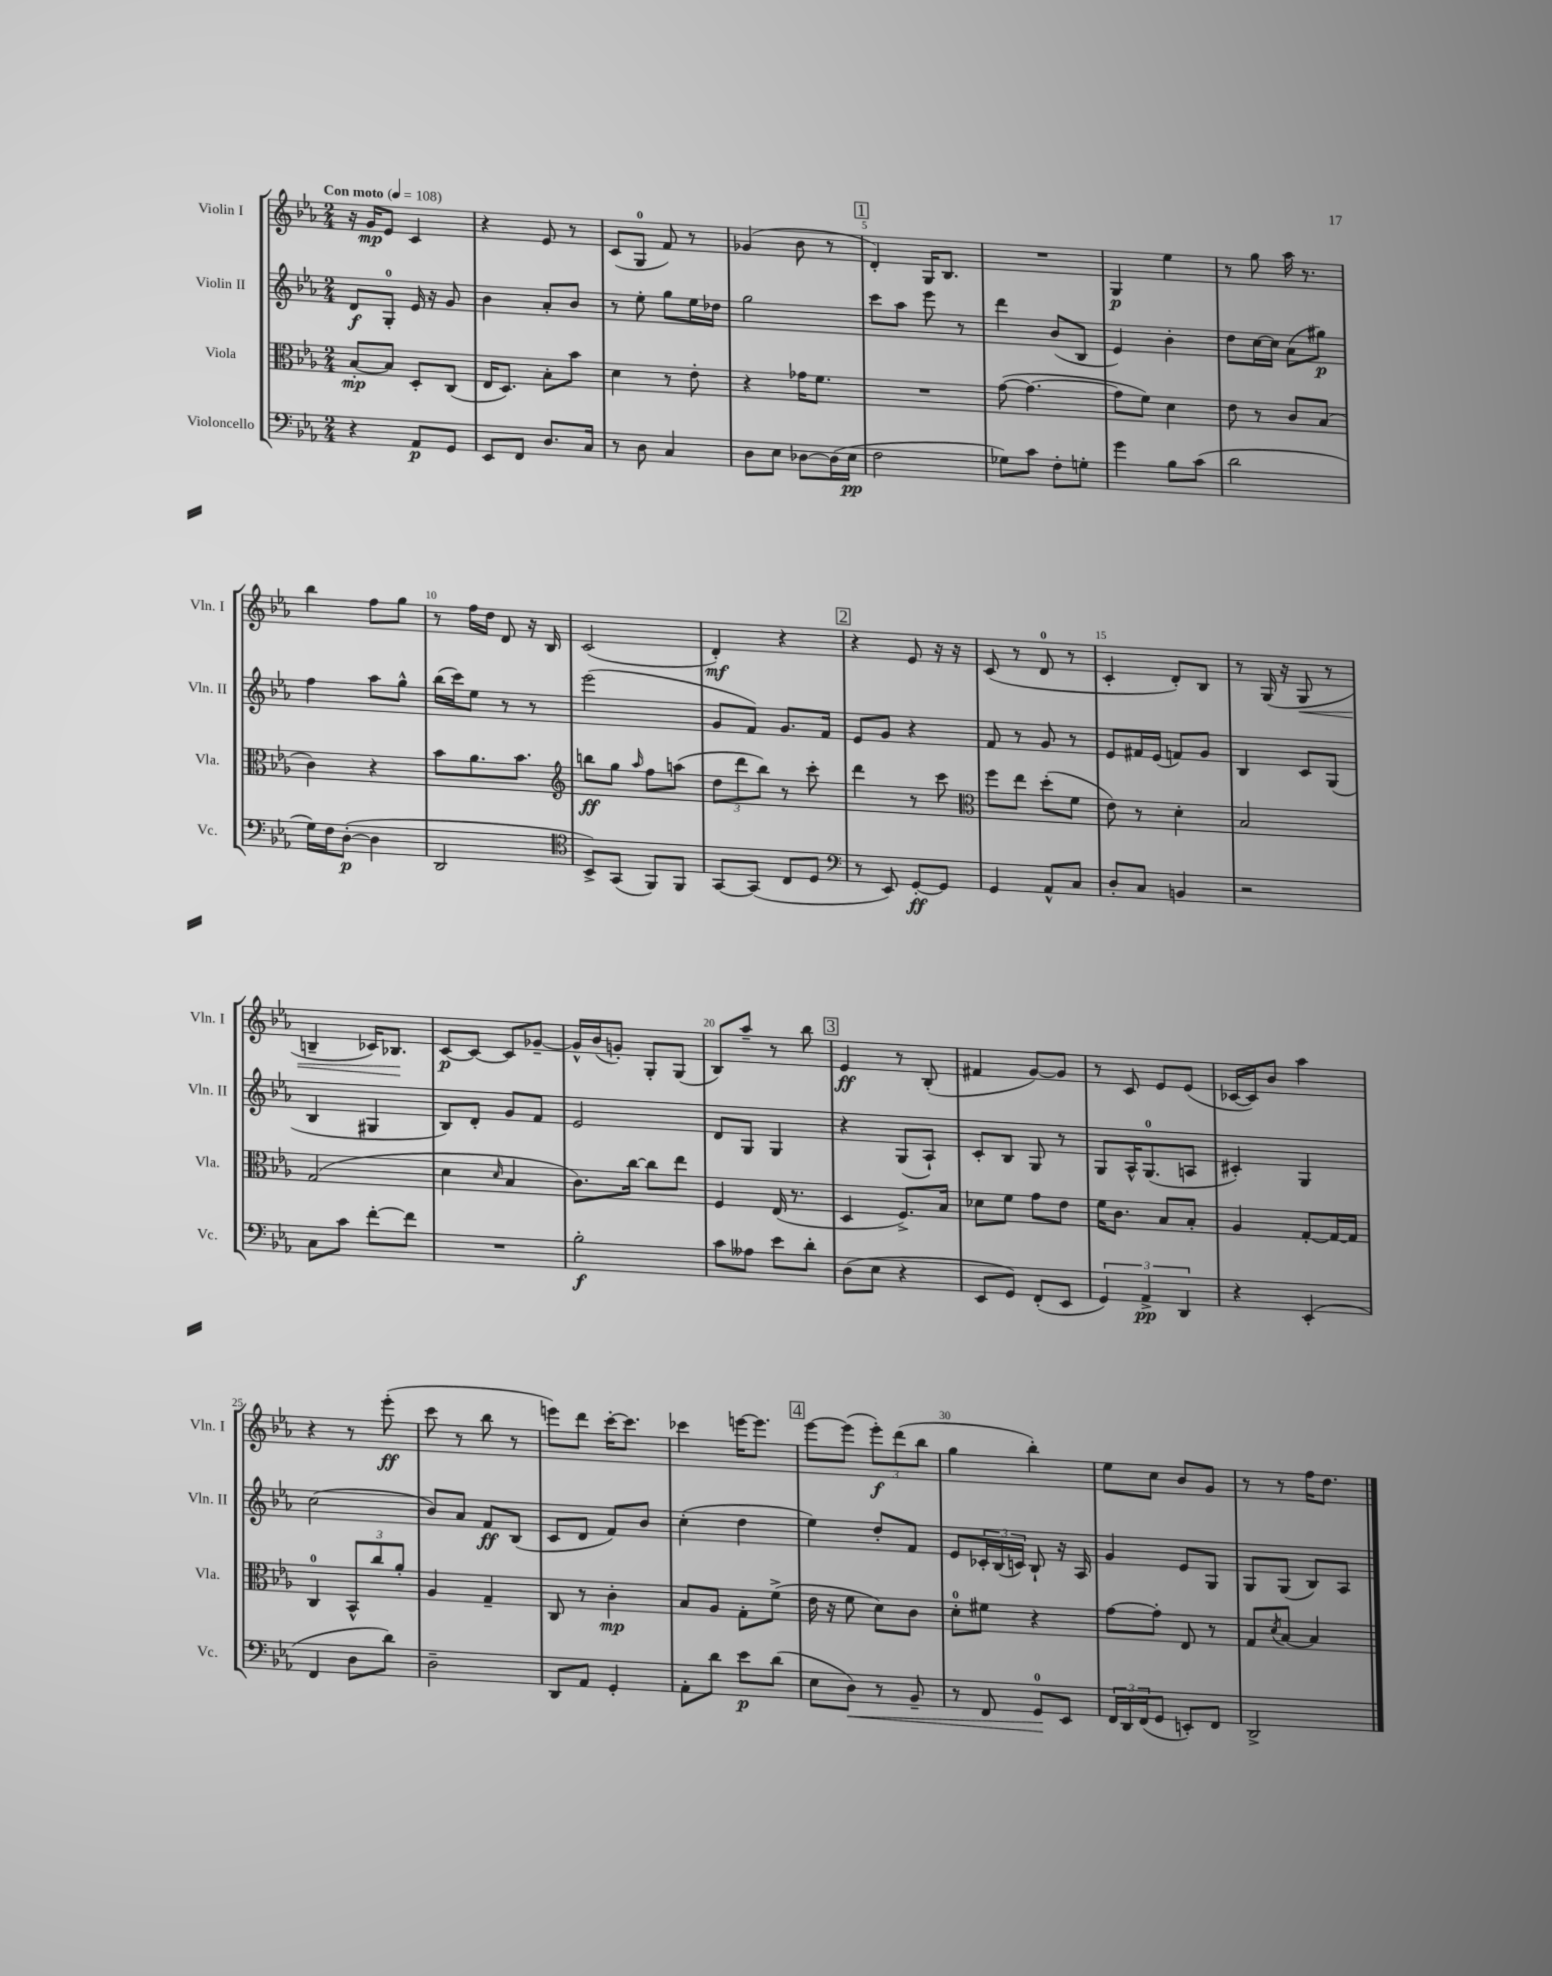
<<
\new StaffGroup <<
\new Staff = "s0" \with { instrumentName = "Violin I" shortInstrumentName = "Vln. I" } {
    \clef treble \key ees \major \numericTimeSignature \time 2/4 \tempo "Con moto" 4 = 108
    r16 g'16\mp ees'8 c'4 |
    r4 ees'8 r8 |
    c'8( g8-0 f'8) r8 |
    ges'4( bes'8 r8 |
    \mark \markup { \box "1" } d'4-.) g16 bes8. |
    R2 |
    g4\p ees''4 |
    r8 g''8 aes''16 r8. |
    bes''4 f''8 g''8 |
    r8 f''16 d''16 d'8 r16 bes16 |
    c'2( |
    d'4-.\mf) r4 |
    \mark \markup { \box "2" } r4 ees'8 r16 r16 |
    c'8( r8 d'8-0 r8 |
    c'4-. d'8-.) bes8 |
    r8 g16( r16 g8\< r8 |
    b4-- ces'16) bes8.\! |
    c'8~\p c'8~ c'8 ges'8~-- |
    ges'16-^ bes'16( g'8-.) g8-. g8( |
    bes8) aes''8-- r8 bes''8 |
    \mark \markup { \box "3" } ees'4\ff r8 bes8-.( |
    fis'4 g'8~) g'8 |
    r8 c'8 ees'8 ees'8( |
    ces'16~ ces'16) bes'8 aes''4 |
    r4 r8 ees'''8-.\ff( |
    c'''8 r8 bes''8 r8 |
    e'''8) d'''8 c'''16~-. c'''8. |
    ces'''4 e'''16~ e'''8. |
    \mark \markup { \box "4" } ees'''8~ ees'''8( \tuplet 3/2 { ees'''8-.\f) d'''8( bes''8 } |
    g''4 bes''4-.) |
    ees''8 c''8 bes'8 g'8 |
    r8 r8 f''16 d''8. \bar "|." |
}
\new Staff = "s1" \with { instrumentName = "Violin II" shortInstrumentName = "Vln. II" } {
    \clef treble \key ees \major \numericTimeSignature \time 2/4
    d'8\f g8-0-. ees'16 r16 g'8 |
    bes'4 aes'8-. bes'8 |
    r8 ees''8-. g''8 ees''16 des''16 |
    g''2 |
    \mark \markup { \box "1" } c'''8 aes''8 ees'''8 r8 |
    d'''4 bes'8( bes8 |
    ees'4) bes'4-. |
    d''8 c''16~ c''16 aes'8( gis''8\p) |
    f''4 aes''8 g''8-^ |
    bes''16( c'''16) ees''8 r8 r8 |
    ees'''2( |
    g'8 f'8) g'8. f'16 |
    \mark \markup { \box "2" } ees'8 g'8 r4 |
    f'8 r8 g'8 r8 |
    ees'8 fis'16 ees'16( f'8) g'8 |
    bes4 c'8 g8( |
    bes4 gis4 |
    bes8) d'8-. g'8 f'8 |
    ees'2 |
    d'8 g8 g4 |
    \mark \markup { \box "3" } r4 g8( aes8-!) |
    c'8-. bes8 g8 r8 |
    g8 aes16-^ g8.-0( a8 |
    cis'4-.) g4 |
    c''2( |
    bes'8) aes'8 f'8\ff bes8( |
    c'8 d'8 f'8) bes'8 |
    c''4-.( d''4 |
    \mark \markup { \box "4" } ees''4) d''8-. f'8 |
    ees'8 \tuplet 3/2 { ces'16-. bes16( c'16) } bes8-! r16 aes16 |
    g'4 ees'8 g8 |
    g8 g8( bes8) aes8 \bar "|." |
}
\new Staff = "s2" \with { instrumentName = "Viola" shortInstrumentName = "Vla." } {
    \clef alto \key ees \major \numericTimeSignature \time 2/4
    bes8~-.\mp bes8 d8-. c8( |
    ees16 d8.) bes8-. bes'8 |
    d'4 r8 ees'8-. |
    r4 ges'16 f'8. |
    \mark \markup { \box "1" } R2 |
    g'8~( g'4.~ |
    g'8 f'8) d'4 |
    ees'8 r8 c'8 bes8( |
    c'4) r4 |
    bes'8 aes'8. bes'8. |
    \clef treble b''8\ff g''8 \grace { aes''16 } f''8 a''8( |
    \tuplet 3/2 { d''8 d'''8 bes''8) } r8 c'''8-. |
    \mark \markup { \box "2" } d'''4 r8 c'''8 |
    \clef alto f''8 ees''8 d''8-.( f'8 |
    ees'8) r8 d'4-. |
    bes2 |
    g2( |
    d'4 \grace { d'16 } bes4 |
    c'8.) c''16~ c''8 ees''8 |
    f4 ees16( r8. |
    \mark \markup { \box "3" } d4 f8.->) bes16 |
    des'8 f'8 g'8 ees'8 |
    f'16 c'8. bes8 bes8-. |
    aes4 g8~-. g16~ g16 |
    c4-0 \tuplet 3/2 { bes,8-^ c''8 aes'8-. } |
    aes4 g4-- |
    c8 r8 c'4-.\mp |
    bes8 aes8 g8-. f'8->( |
    \mark \markup { \box "4" } ees'16 r16 f'8 d'8) c'8 |
    d'8-0-. fis'8 r4 |
    g'8~ g'8-. ees8 r8 |
    g8 \acciaccatura { d'8 } bes8~ bes4 \bar "|." |
}
\new Staff = "s3" \with { instrumentName = "Violoncello" shortInstrumentName = "Vc." } {
    \clef bass \key ees \major \numericTimeSignature \time 2/4
    r4 aes,8\p g,8 |
    ees,8 f,8 d8. c16 |
    r8 d8 c4 |
    d8 ees8 des8~ des16( ees16\pp |
    \mark \markup { \box "1" } f2 |
    ges8) c'8 f8-. g8-. |
    g'4 bes8 c'8( |
    d'2 |
    g16) f16 d8~-.\p( d4 |
    d,2 |
    \clef tenor bes,8->) g,8( f,8) f,8 |
    g,8~ g,8( c8 d8 |
    \mark \markup { \box "2" } \clef bass r8 ees,8) g,8~-.\ff g,8 |
    g,4 aes,8-^ c8 |
    d8-. c8 b,4 |
    r2 |
    c8 c'8 f'8~-. f'8 |
    R2 |
    bes2-.\f |
    c'8 aeses8 ees'8 d'8-. |
    \mark \markup { \box "3" } d8( ees8 r4 |
    ees,8 g,8) f,8-.( ees,8 |
    \tuplet 3/2 { g,4) aes,4->\pp d,4 } |
    r4 ees,4-.( |
    f,4 d8 d'8) |
    d2-- |
    d,8 aes,8 g,4-. |
    aes,8-. d'8 ees'8\p d'8( |
    \mark \markup { \box "4" } ees8 d8\<) r8 bes,8-- |
    r8 f,8 g,8-0\! ees,8 |
    \tuplet 3/2 { f,16 d,16 f,16( } g,8 e,8-.) f,8 |
    d,2-> \bar "|." |
}
>>
>>
\layout { \context { \Score \override BarNumber.break-visibility = ##(#f #t #t) barNumberVisibility = #(every-nth-bar-number-visible 5) } }
